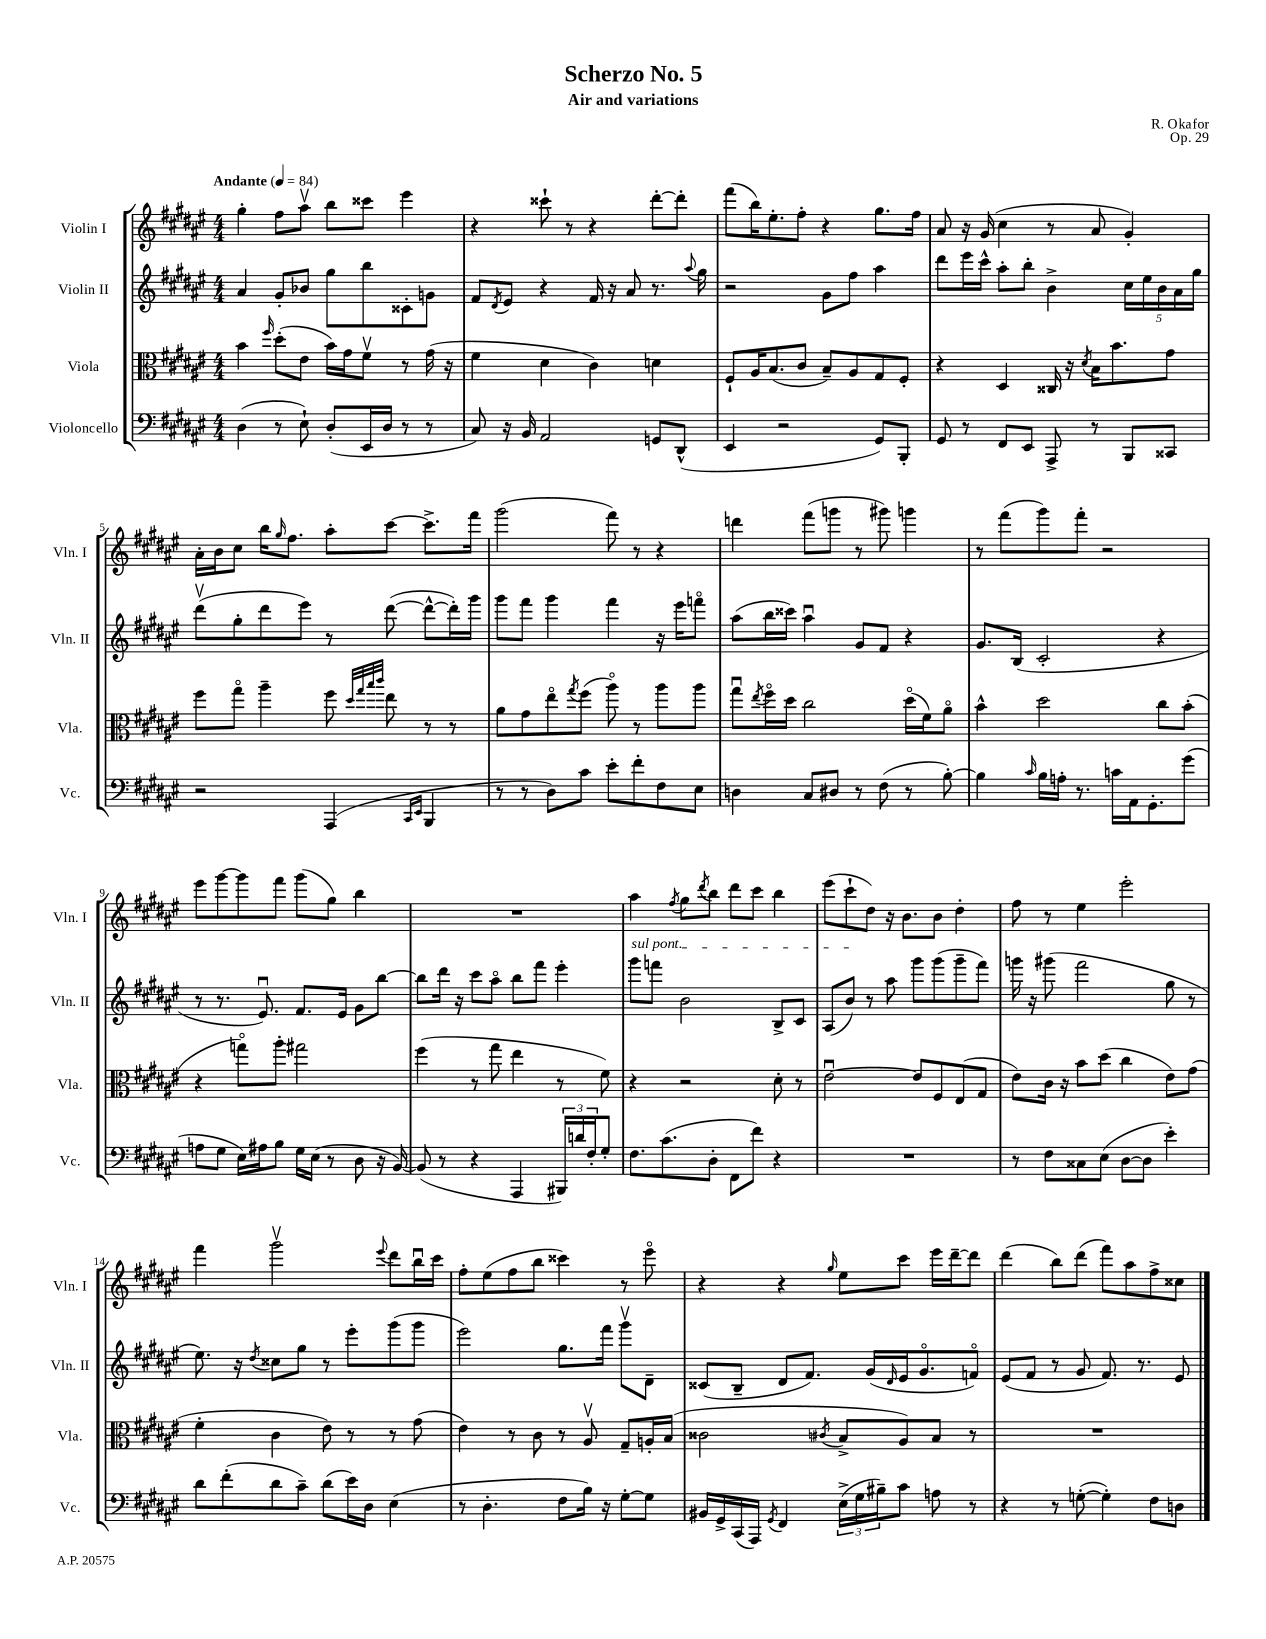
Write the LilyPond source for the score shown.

\header { title = "Scherzo No. 5" composer = "R. Okafor" subtitle = "Air and variations" opus = "Op. 29" }
<<
\new StaffGroup <<
\new Staff = "s0" \with { instrumentName = "Violin I" shortInstrumentName = "Vln. I" } {
    \clef treble \key fis \major \numericTimeSignature \time 4/4 \tempo "Andante" 4 = 84
    gis''4-. fis''8 ais''8\upbow b''8 cisis'''8 eis'''4 |
    r4 cisis'''8-! r8 r4 dis'''8~-. dis'''8-. |
    fis'''8( b''16) eis''8.-. fis''8-. r4 gis''8. fis''16 |
    ais'8 r16 gis'16( cis''4 r8 ais'8 gis'4-.) |
    ais'16-. b'16 cis''8 b''16 \grace { gis''16 } fis''8. ais''8-. cis'''8~ cis'''8.-> fis'''16 |
    gis'''2( fis'''8) r8 r4 |
    d'''4 fis'''8( g'''8 r8 gis'''8) g'''4 |
    r8 fis'''8( gis'''8) fis'''8-. r2 |
    eis'''8 gis'''8~ gis'''8 fis'''8 gis'''8( gis''8) b''4 |
    R1 |
    ais''4 \acciaccatura { fis''8 } gis''8 \acciaccatura { dis'''8 } b''8 dis'''8 cis'''8 b''4 |
    eis'''8( cis'''8-! dis''8) r16 b'8. b'8 dis''4-. |
    fis''8 r8 eis''4 eis'''2-. |
    fis'''4 gis'''2\upbow \appoggiatura { eis'''8 } dis'''8 b''16\downbow cis'''16 |
    fis''8-. eis''8( fis''8 b''8 cisis'''4) r8 eis'''8\flageolet |
    r4 r4 \grace { gis''16 } eis''8 cis'''8 eis'''16 dis'''16~-- dis'''8 |
    dis'''4( b''8) dis'''8( fis'''8) ais''8 fis''8-> cisis''8 \bar "|." |
}
\new Staff = "s1" \with { instrumentName = "Violin II" shortInstrumentName = "Vln. II" } {
    \clef treble \key fis \major \numericTimeSignature \time 4/4
    ais'4 gis'8-. bes'8 gis''8 b''8 cisis'8-. g'8 |
    fis'8 \acciaccatura { dis'8 } eis'8 r4 fis'16 r16 ais'8 r8. \appoggiatura { ais''8 } gis''16 |
    r2 gis'8 fis''8 ais''4 |
    dis'''8 eis'''16 cis'''16-^ ais''8-. b''8-. b'4-> \tuplet 5/4 { cis''16 eis''16 b'16 ais'16 gis''16 } |
    dis'''8\upbow( gis''8-. dis'''8 eis'''8) r8 dis'''8~( dis'''8~-^ dis'''16-.) gis'''16 |
    gis'''8 fis'''8 gis'''4 fis'''4 r16 eis'''16 f'''8\flageolet |
    ais''8( b''16 cisis'''16) ais''4\downbow gis'8 fis'8 r4 |
    gis'8. b16( cis'2-. r4 |
    r8 r8. eis'8.\downbow) fis'8. eis'16 gis'8 b''8~ |
    b''8 dis'''16 r16 cis'''8 ais''8\flageolet b''8 fis'''8 eis'''4-. |
    \once \override TextSpanner.bound-details.left.text = \markup { \italic "sul pont." } gis'''8\startTextSpan f'''8 b'2 b8-> cis'8 |
    ais8( b'8\stopTextSpan) r8 ais''8 gis'''8 gis'''8( gis'''8-- fis'''8) |
    g'''16 r16 gis'''8( fis'''2 gis''8 r8 |
    eis''8.) r16 \acciaccatura { dis''8 } cisis''8 gis''8 r8 eis'''8-. gis'''8( gis'''8 |
    eis'''2) gis''8. fis'''16 gis'''8\upbow dis'8-- |
    cisis'8( b8-- dis'8 fis'8.) gis'16( \grace { dis'16 } eis'16 gis'8.\flageolet f'8\flageolet) |
    eis'8( fis'8 r8 gis'8 fis'8.) r8. eis'8 \bar "|." |
}
\new Staff = "s2" \with { instrumentName = "Viola" shortInstrumentName = "Vla." } {
    \clef alto \key fis \major \numericTimeSignature \time 4/4
    b'4 \grace { fis''16 } dis''8-.( eis'8 b'16) gis'16 fis'8\upbow r8 gis'16( r16 |
    fis'4 dis'4 cis'4) d'4 |
    fis8-! ais16 b8.( cis'8 b8--) ais8 gis8 fis8-. |
    r4 dis4 cisis16 r16 \acciaccatura { dis'8 } b16 b'8. gis'8 |
    fis''8 gis''8\flageolet ais''4-- fis''8 \grace { dis''32 gis''32 b''32 cis'''32 } eis''8 r8 r8 |
    ais'8 gis'8 eis''8\flageolet \acciaccatura { gis''8 } fis''8( ais''8\flageolet) r8 ais''8 ais''8 |
    gis''8\downbow \acciaccatura { eis''8 } fis''16\flageolet dis''16 cis''2 dis''16\flageolet( fis'16) ais'8\flageolet |
    b'4-^ dis''2 cis''8 b'8-.( |
    r4 g''8\flageolet) ais''8-. gis''2 |
    fis''4( r8 gis''8 eis''4 r8 fis'8) |
    r4 r2 dis'8-. r8 |
    eis'2~\downbow eis'8 fis8 eis8( gis8 |
    eis'8) cis'16 r16 b'8 dis''8( cis''4 eis'8) gis'8( |
    fis'4-. cis'4 eis'8) r8 r8 gis'8( |
    eis'4) r8 cis'8 r8 ais8\upbow gis8-- a16-. b16( |
    cisis'2 \acciaccatura { cis'8 } b8-> ais8) b8 r8 |
    R1 \bar "|." |
}
\new Staff = "s3" \with { instrumentName = "Violoncello" shortInstrumentName = "Vc." } {
    \clef bass \key fis \major \numericTimeSignature \time 4/4
    dis4( r8 eis8-!) dis8-.( eis,16 dis16 r8 r8 |
    cis8) r16 b,16 ais,2 g,8 dis,8-^( |
    eis,4 r2 gis,8) b,,8-. |
    gis,8 r8 fis,8 eis,8 ais,,8-> r8 b,,8 cisis,8 |
    r2 ais,,4( \grace { cis,16 eis,16 } b,,4 |
    r8 r8 dis8) cis'8 eis'8-. fis'8-. fis8 eis8 |
    d4 cis8 dis8 r8 fis8( r8 b8~-.) |
    b4 \grace { cis'16 } b16 a16-. r8. c'16 ais,16 gis,8.-. gis'8( |
    a8 gis8 eis16) ais16 b8 gis16 eis16( r8 dis8 r16 b,16~) |
    b,8( r8 r4 ais,,4 \tuplet 3/2 { bis,,16) d'16 fis16-. } gis8-. |
    fis8. cis'8.( dis8-. fis,8 fis'8) r4 |
    R1 |
    r8 fis8 cisis8 eis8( dis8~ dis8 eis'4-.) |
    dis'8 fis'8-.( dis'8 cis'8--) dis'8( eis'16) dis16 eis4( |
    r8 dis4.-. fis8 b16) r16 gis8~-. gis8 |
    bis,16 gis,16-> cis,16( ais,,16) \acciaccatura { gis,8 } fis,4 \tuplet 3/2 { eis16->( gis16 bis16--) } cis'8 a8 r8 |
    r4 r8 g8~-.( g4-.) fis8 d8 \bar "|." |
}
>>
>>
